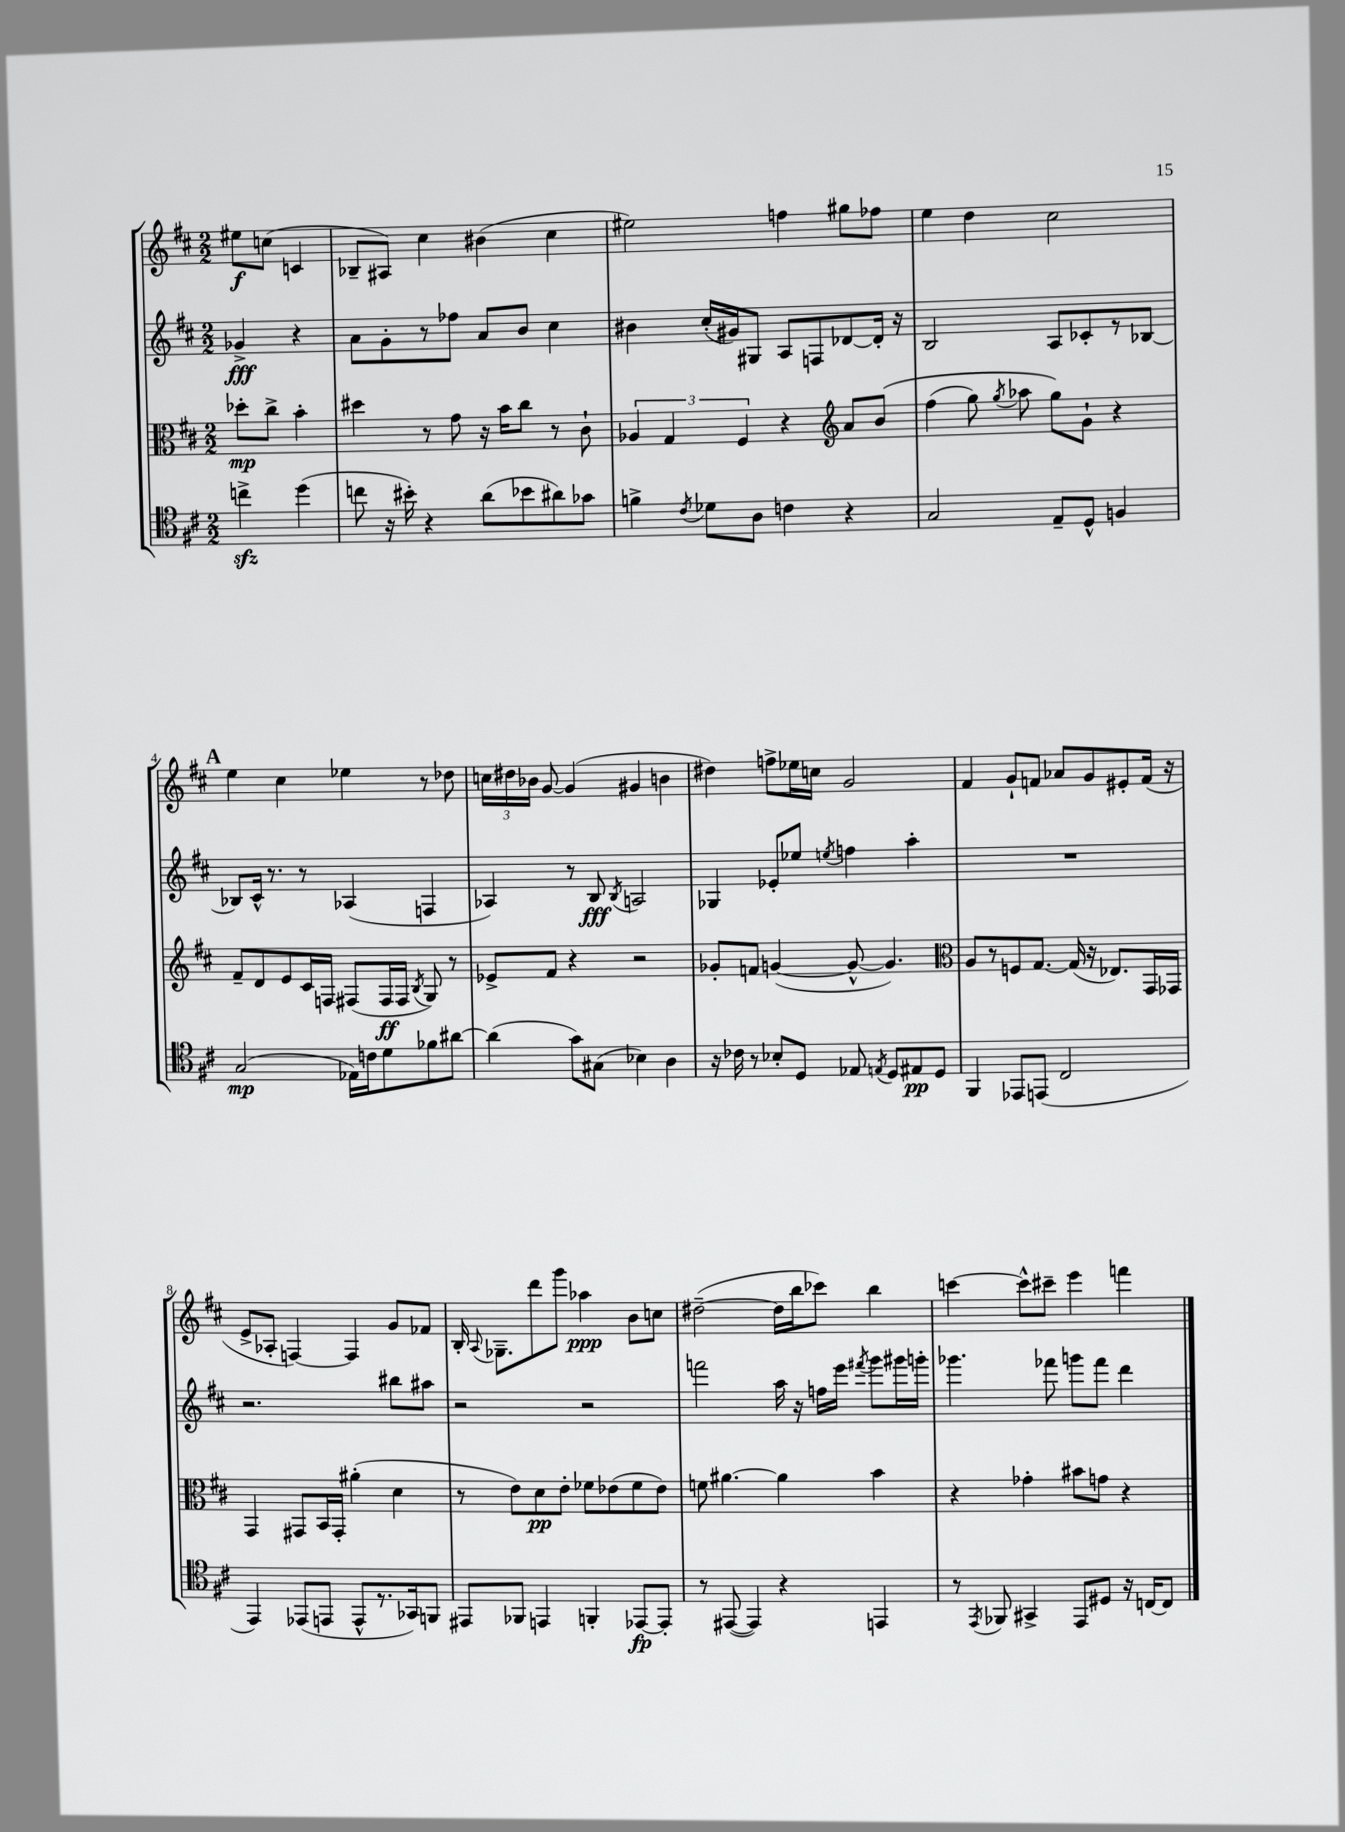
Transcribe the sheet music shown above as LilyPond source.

<<
\new StaffGroup <<
\new Staff = "s0" {
    \clef treble \key d \major \numericTimeSignature \time 2/2 \partial 2
    \autoBeamOff eis''8[\f c''8]( c'4 |
    bes8[-- ais8]) cis''4 bis'4( cis''4 |
    eis''2) f''4 gis''8[ fes''8] |
    e''4 d''4 cis''2 |
    \mark \markup { \bold "A" } e''4 cis''4 ees''4 r8 des''8 |
    \tuplet 3/2 { c''16[ dis''16 bes'16] } g'8~ g'4( gis'4 b'4 |
    dis''4) f''8[-> ees''16 c''16] g'2 |
    fis'4 g'8[-! f'8] aes'8[ g'8 eis'8-. f'16]( r16 |
    e'8[-> aes8]-. f4~) f4 g'8[ fes'8] |
    b16-. \appoggiatura { a8 } ges8.[-- d'''8 g'''8] aes''4\ppp b'8[ c''8] |
    dis''2~--( dis''16[ b''16 ces'''8]) b''4 |
    c'''4~ c'''8[-^ cis'''8]-- e'''4 f'''4 \bar "|." |
}
\new Staff = "s1" {
    \clef treble \key d \major \numericTimeSignature \time 2/2 \partial 2
    \autoBeamOff ges'4->\fff r4 |
    a'8[ g'8-. r8 fes''8] a'8[ b'8] cis''4 |
    bis'4 cis''16[-.( gis'16) gis8] a8[ f8 des'8~ des'16]-. r16 |
    b2 a8[ ces'8-. r8 bes8]~ |
    \mark \markup { \bold "A" } bes8[ cis'16]-^ r8. r8 aes4( f4 |
    aes4) r8 b8\fff \acciaccatura { b8 } a2 |
    ges4 ees'8[-. ees''8] \acciaccatura { e''8 } f''4 a''4-. |
    R1 |
    r2. bis''8[ ais''8] |
    r2 r2 |
    f'''2 a''16 r16 f''16[ e'''16] \acciaccatura { fis'''8 } g'''8[ gis'''16 g'''16]-. |
    ges'''4. fes'''8 g'''8[ fes'''8] d'''4 \bar "|." |
}
\new Staff = "s2" {
    \clef alto \key d \major \numericTimeSignature \time 2/2 \partial 2
    \autoBeamOff des''8[-.\mp cis''8]-> b'4-. |
    dis''4 r8 g'8 r16 b'16[ cis''8] r8 cis'8-! |
    \tuplet 3/2 { aes4 g4 fis4 } r4 \clef treble a'8[ b'8]\( |
    fis''4( g''8) \acciaccatura { g''8 } aes''8 g''8[\) g'8]-! r4 |
    \mark \markup { \bold "A" } fis'8[-- d'8 e'8 cis'16 f16] fis8[( fis16\ff fis16] \acciaccatura { b8 } g8) r8 |
    ees'8[-> fis'8] r4 r2 |
    ges'8[-. f'8] g'4~( g'8~-^ g'4.) |
    \clef alto a8[ r8 f8 g8.]~ g16( r16 ees8.[) g,16 ges,16] |
    g,4 gis,8[ b,16 gis,16]-. ais'4-.( d'4 |
    r8 e'8[) d'8\pp e'8]-. fes'8[ ees'8( fes'8 ees'8]) |
    f'8 ais'4.~ ais'4 b'4 |
    r4 ges'4-. bis'8[ g'8] r4 \bar "|." |
}
\new Staff = "s3" {
    \clef tenor \key d \major \numericTimeSignature \time 2/2 \partial 2
    \autoBeamOff c''4->\sfz d''4( |
    c''8 r16 bis'16-.) r4 a'8[( bes'8 ais'8) ges'8] |
    f'4-> \acciaccatura { cis'8 } des'8[ a8] c'4 r4 |
    g2 e8[-- d8]-^ f4 |
    \mark \markup { \bold "A" } g2\mp( ees16[) c'16 d'8 fes'8 ais'8]~ |
    ais'4( g'8[) gis8]( bes4) a4 |
    r16 ces'16 r8 bes8[-. d8] ees8 \acciaccatura { e8 } d8[ eis8\pp d8] |
    fis,4 ees,8[ e,8]( cis2 |
    e,4) ees,8[( e,8] e,8[-^ r8. ges,16) f,8] |
    eis,8[ fes,8] e,4 f,4-. ees,8[~\fp ees,8]-. |
    r8 eis,8~( eis,4) r4 e,4 |
    r8 \acciaccatura { e,8 } fes,8 gis,4-> e,8[ dis8] r16 c16[~ c8] \bar "|." |
}
>>
>>
